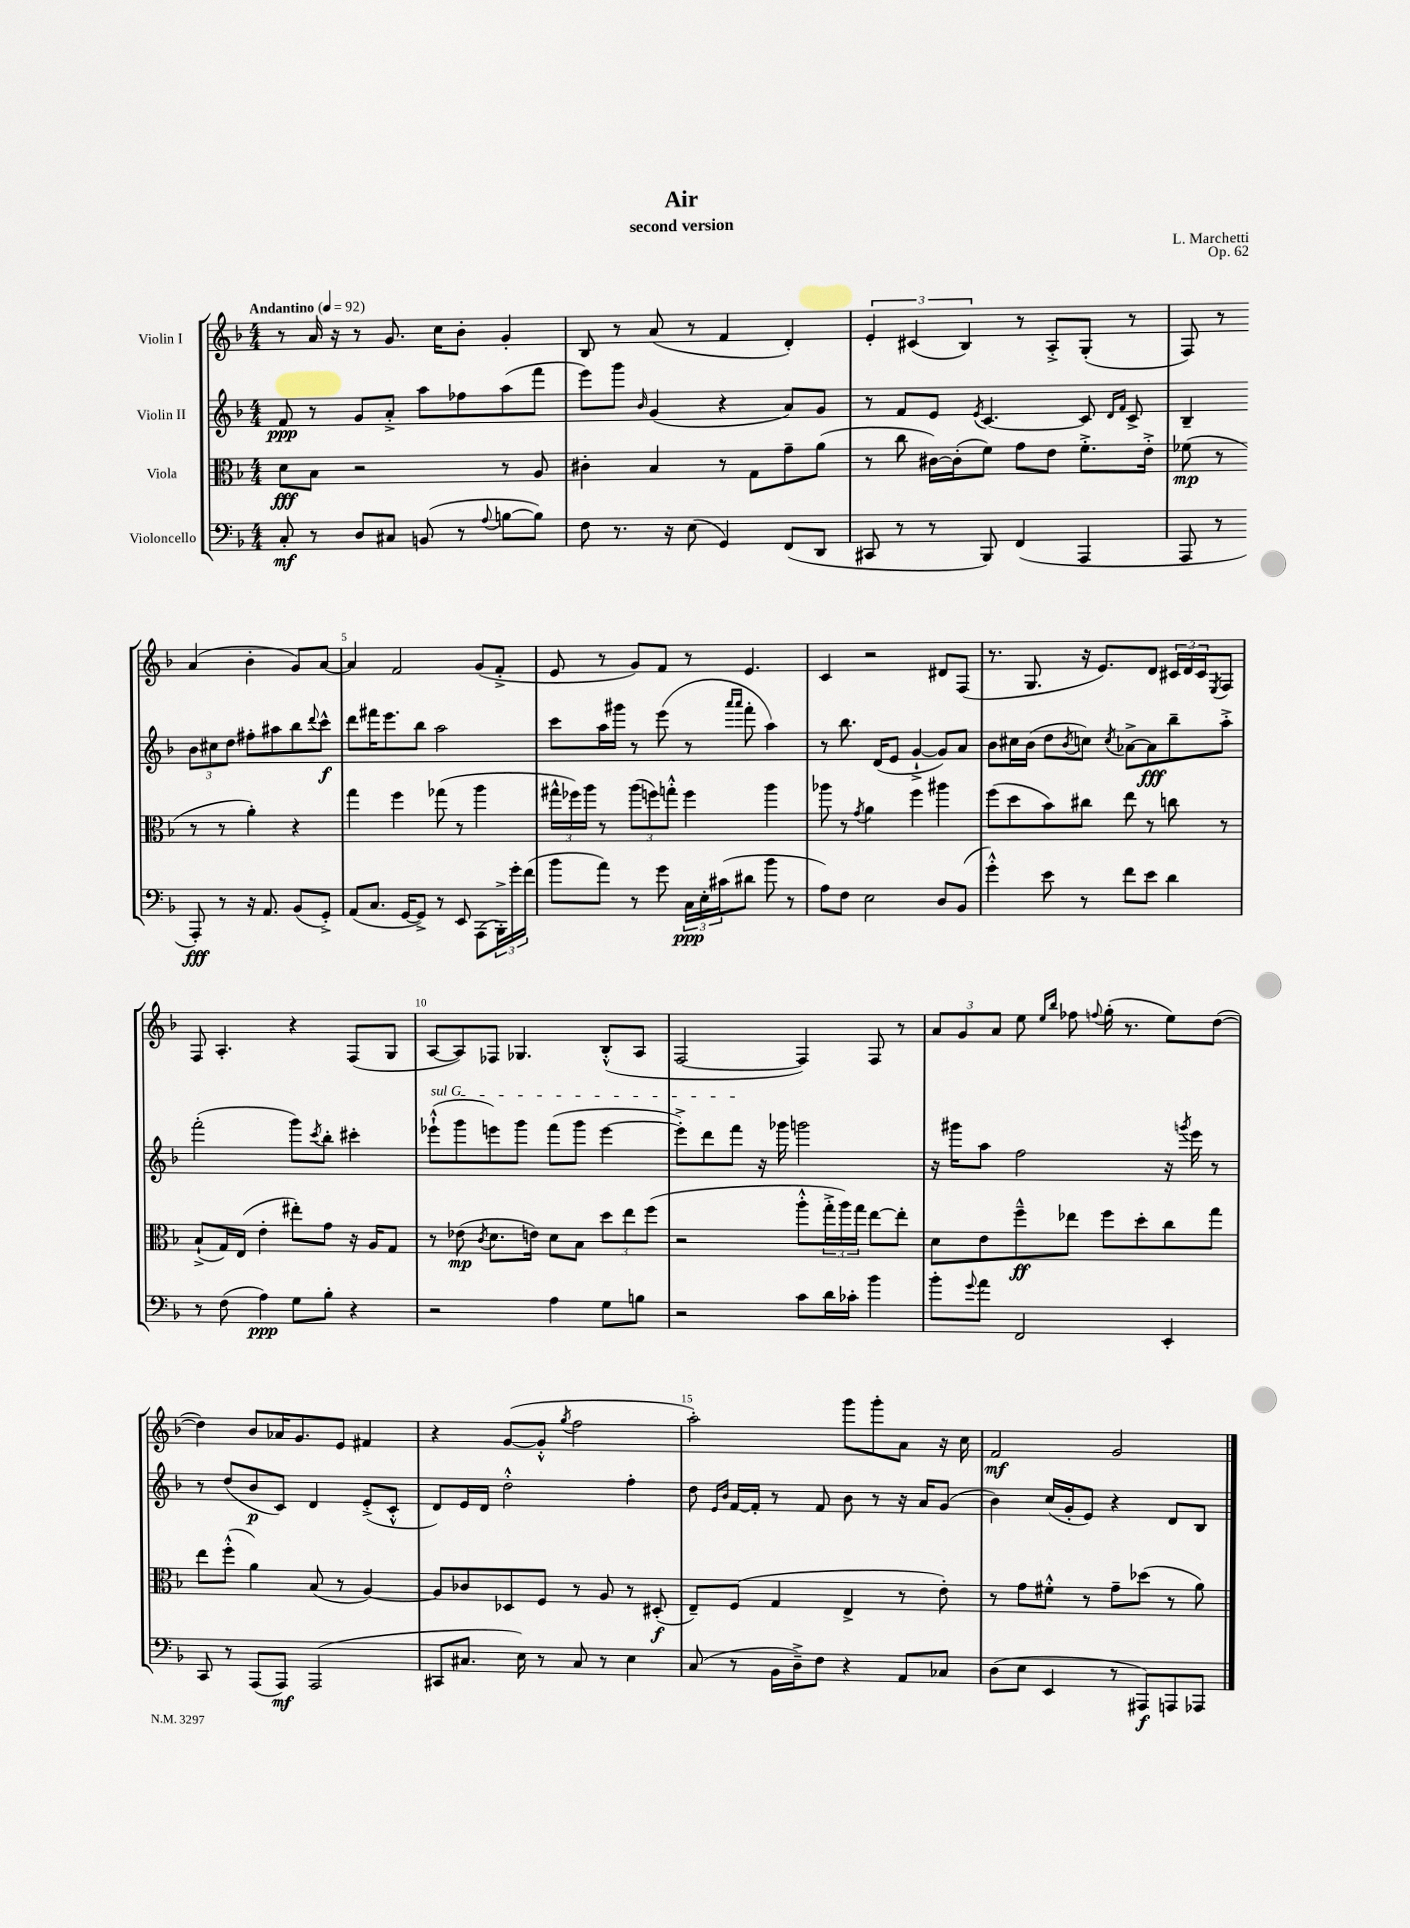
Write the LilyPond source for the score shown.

\header { title = "Air" composer = "L. Marchetti" subtitle = "second version" opus = "Op. 62" }
<<
\new StaffGroup <<
\new Staff = "s0" \with { instrumentName = "Violin I" } {
    \clef treble \key f \major \numericTimeSignature \time 4/4 \tempo "Andantino" 4 = 92
    r8 a'16 r16 r8 g'8. c''16 bes'8-. g'4-. |
    bes8 r8 a'8( r8 f'4 d'4-.) |
    \tuplet 3/2 { e'4-. cis'4( bes4) } r8 a8-.-> g8-.( r8 |
    f8) r8 a'4( bes'4-. g'8) a'8~ |
    a'4 f'2 g'8( f'8-.-> |
    e'8 r8 g'8) f'8 r8 e'4. |
    c'4 r2 dis'8 f8( |
    r8. g8. r16 e'8.) d'8 \tuplet 3/2 { cis'16 d'16 cis'16 } \acciaccatura { e8 } f8 |
    f8 a4.-. r4 f8( g8 |
    a8~ a8) fes8 ges4. bes8-.-^( a8 |
    f2~ f4) f8 r8 |
    \tuplet 3/2 { a'8 g'8 a'8 } e''8 \grace { e''16 bes''16 } fes''8 \appoggiatura { f''8 } g''16-.( r8. e''8) d''8~( |
    d''4) bes'8 aes'16 g'8. e'8 fis'4 |
    r4 g'8~( g'8-.-^ \acciaccatura { g''8 } f''2 |
    a''2-.) g'''8 g'''8-. a'8 r16 c''16 |
    f'2\mf g'2 \bar "|." |
}
\new Staff = "s1" \with { instrumentName = "Violin II" } {
    \clef treble \key f \major \numericTimeSignature \time 4/4
    f'8\ppp r8 g'8 a'8-.-> a''8 fes''8 a''8( f'''8 |
    e'''8) g'''8 \grace { bes'16 } g'4( r4 a'8) g'8 |
    r8 f'8 e'8 \acciaccatura { e'8 } c'4.~ c'8 \grace { d'16 f'16 } c'8-> |
    bes4-- \tuplet 3/2 { bes'8 cis''8 d''8 } fis''8-. ais''8 bes''8 \appoggiatura { d'''8 } c'''8-^\f |
    d'''8 fis'''16 e'''8. bes''8 a''2 |
    c'''8 a''16 gis'''16 r8 e'''8( r8 \grace { a'''16 a'''16 } f'''8-. a''4) |
    r8 bes''8. d'16( e'8 g'4~-!-> g'8) a'8 |
    bes'8 cis''16 bes'16( d''8 \acciaccatura { bes'8 } c''8) \acciaccatura { c''8 } aes'8~-> aes'8\fff bes''8-- a''8-.-> |
    f'''2-.( g'''8) \acciaccatura { c'''8 } bes''8-. cis'''4-. |
    \once \override TextSpanner.bound-details.left.text = \markup { \italic "sul G" } ees'''8-!-^\startTextSpan( g'''8 e'''8) g'''8 f'''8( g'''8 e'''4~ |
    e'''8-.->) d'''8 f'''8\stopTextSpan r16 ges'''16 g'''2 |
    r16 gis'''16 a''8 f''2 r16 \acciaccatura { g'''8 } e'''16 r8 |
    r8 d''8( bes'8\p c'8) d'4 e'8-.->( c'8-.-^ |
    d'8) e'16 d'16 d''2-.-^ f''4-. |
    d''8 \grace { e'16 bes'16 } f'16~ f'16-. r8 f'8 bes'8 r8 r16 a'16 g'8( |
    bes'4) c''16( g'16-. e'8) r4 d'8 bes8 \bar "|." |
}
\new Staff = "s2" \with { instrumentName = "Viola" } {
    \clef alto \key f \major \numericTimeSignature \time 4/4
    d'8\fff bes8 r2 r8 a8 |
    cis'4-. bes4 r8 g8 g'8-- a'8( |
    r8 c''8 cis'16~) cis'16-.( f'8) g'8 e'8 f'8.-.-> e'16-.-> |
    fes'8\mp( r8 r8 r8 a'4-.) r4 |
    g''4 f''4 ges''8( r8 a''4 |
    \tuplet 3/2 { gis''16-^ fes''16) a''16 } r8 \tuplet 3/2 { a''8( f''8) g''8-.-^ } f''4 a''4 |
    aes''8 r8 \acciaccatura { g'8 } a'4 f''4 ais''4 |
    f''8( d''8 bes'8) cis''8 e''8 r8 c''8 r8 |
    bes8-!->( g16) e16( e'4-. eis''8-.) g'8 r16 a16 g8 |
    r8 ees'8\mp( \acciaccatura { c'8 } d'8. e'16) d'8 bes8 \tuplet 3/2 { d''8 e''8 f''8( } |
    r2 a''8-.-^ \tuplet 3/2 { g''16-.-> a''16) g''16 } e''8~ e''8-. |
    d'8 e'8 f''8---^\ff ees''8 f''8 d''8-. c''8 g''8 |
    e''8 f''8-.-^( a'4) bes8( r8 a4~) |
    a8 ces'8 des8 f8 r8 a8 r8 dis8-.\f( |
    e8--) f8( g4 e4-> r8 e'8-.) |
    r8 g'8 fis'8-.-^ r8 g'8-- des''8( r8 a'8) \bar "|." |
}
\new Staff = "s3" \with { instrumentName = "Violoncello" } {
    \clef bass \key f \major \numericTimeSignature \time 4/4
    c8-.\mf r8 d8 cis8 b,8( r8 \appoggiatura { a8 } b8~ b8) |
    f8 r8. r16 e8( g,4) f,8( d,8 |
    cis,8 r8 r8 bes,,8) f,4( a,,4 |
    a,,8 r8 a,,8-.\fff) r8 r16 a,8. bes,8( g,8-.->) |
    a,8( c8. g,16~ g,8->) r8 e,8 a,,8( \tuplet 3/2 { bes,,16-.->) g'16-. f'16( } |
    bes'8 a'8) r8 g'8 \tuplet 3/2 { c16\ppp e16-. cis'16( } dis'8 bes'8 r8 |
    a8) f8 e2 d8 bes,8( |
    g'4-.-^) e'8 r8 f'8 e'8 d'4 |
    r8 f8( a4\ppp) g8 bes8-. r4 |
    r2 a4 g8 b8 |
    r2 c'8 d'16 ces'16-. bes'4 |
    bes'8-. \appoggiatura { g'8 } a'8 f,2 e,4-. |
    c,8 r8 a,,8( a,,8\mf) a,,2( |
    cis,8 cis8. e16) r8 cis8 r8 e4 |
    c8( r8 bes,16 d16--->) f8 r4 a,8 ces8 |
    d8( e8 e,4 r8 ais,,8\f) a,,8 aes,,8 \bar "|." |
}
>>
>>
\layout { \context { \Score \override BarNumber.break-visibility = ##(#f #t #t) barNumberVisibility = #(every-nth-bar-number-visible 5) } }
